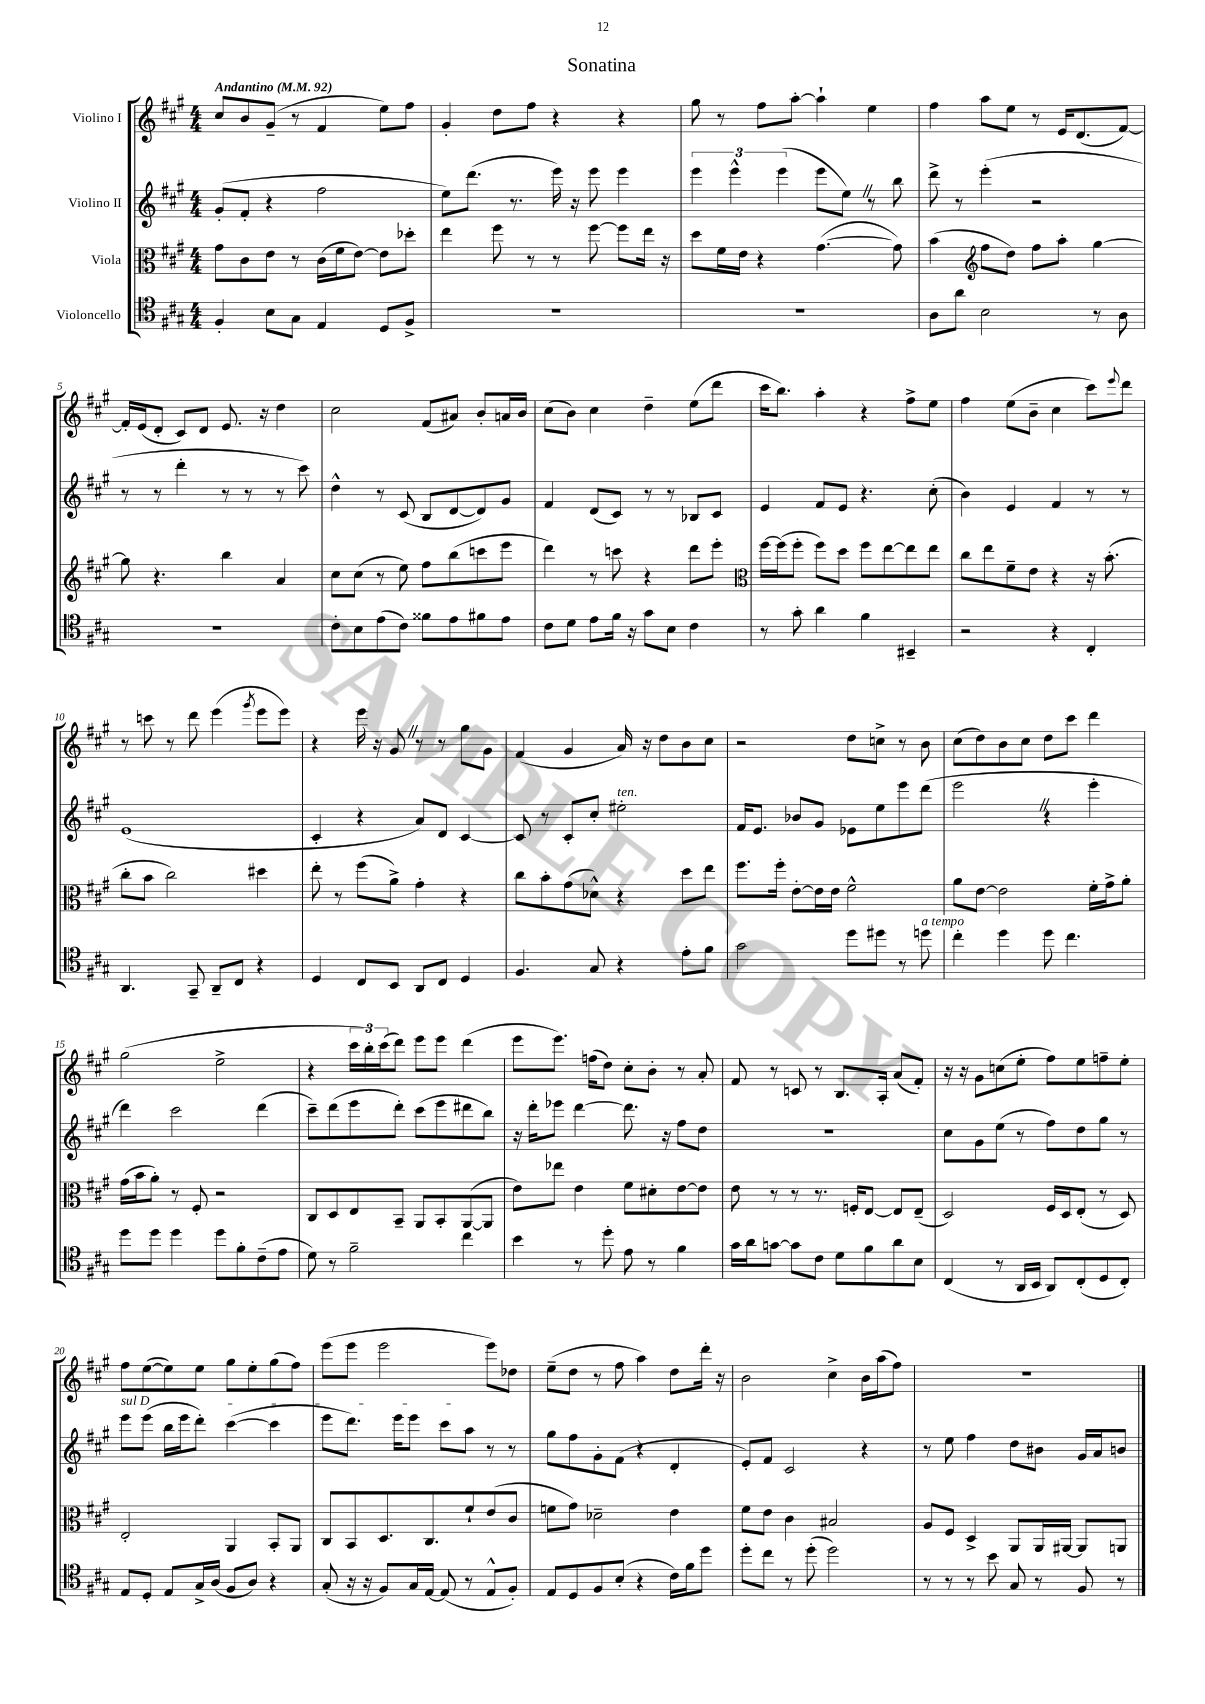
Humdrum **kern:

**kern	**kern	**kern	**kern
*part4	*part3	*part2	*part1
*staff4	*staff3	*staff2	*staff1
*I"Violoncello	*I"Viola	*I"Violino II	*I"Violino I
*clefC4	*clefC3	*clefG2	*clefG2
*k[f#c#g#]	*k[f#c#g#]	*k[f#c#g#]	*k[f#c#g#]
*M4/4	*M4/4	*M4/4	*M4/4
*MM92	*MM92	*MM92	*MM92
=1	=1	=1	=1
!	!	!	!LO:TX:a:B:t=Andantino
4F#'/	8g#\L	(8g#'/L	8cc#/L
.	8c#\	8f#'/J	8b/
8B\L	8e\J	4r	(8g#~/J
8G#\J	8r	.	8r
4E/	(16c#\LL	2ff#\	4f#/
.	16f#\J	.	.
.	[8e\J)	.	.
8D/L	8e\L]	.	8ee\L)
8F#^/J	8dd-X'\J	.	8ff#\J
=2	=2	=2	=2
1r	4ee\	8ee\L)	4g#'/
.	.	(8.ddd\J	.
.	8ff#\	.	8dd\L
.	.	8.r	.
.	8r	.	8ff#\J
.	8r	16eee\)	4r
.	.	16r	.
.	[8ff#\	8eee\	.
.	8ff#\L]	4eee\	4r
.	16ee\Jk	.	.
.	16r	.	.
=3	=3	=3	=3
1r	8dd\L	6eee\	8gg#\
.	16f#\L	.	8r
.	.	6eee^^\	.
.	16e\JJ	.	.
.	4r	.	8ff#\L
.	.	(6eee\	.
.	.	.	[8aa'\J
.	([4.g#\	8eee\L	4aa`\]
.	.	8eeZ\J)	.
.	.	8r	4ee\
.	8g#\])	8bb\	.
=4	=4	=4	=4
8A\L	(4b\	8ddd^\	4ff#\
8a\J	.	8r	.
*	*clefG2	*	*
2B\	8ff#\L	(4eee'\	8aa\L
.	8dd\J)	.	8ee\J
.	8ff#\L	2r	8r
.	8aa'\J	.	16e/KL
.	.	.	(8.d/
8r	[4gg#\	.	.
8A\	.	.	[8f#/J)
!!LO:LB:g=z
=5	=5	=5	=5
1r	8gg#\]	8r	16f#'/LL]
.	.	.	(16e/J
.	4.r	8r	8d'/J
.	.	4ddd'\	8c#/L)
.	.	.	8d/J
.	4bb\	8r	8.e/
.	.	8r	.
.	.	.	16r
.	4a/	8r	4dd\
.	.	8ccc#\)	.
=6	=6	=6	=6
8c#'\L	8cc#\L	4dd^^\	2cc#\
8B\	(8cc#\J	.	.
(8e\	8r	8r	.
8c#\J)	8ee\)	(8c#/	.
8f##X\L	8ff#\L	8B/L	(8f#/L
8e\	(8bb\	[8d/	8a#X/J)
8f#X\	8cccn\	8d/])	8b'/L
8e\J	8eee\J	8g#/J	16an/L
.	.	.	16b/JJ
=7	=7	=7	=7
8c#\L	4ddd\)	4f#/	(8cc#\L
8d\J	.	.	8b\J)
8e\L	8r	(8d/L	4cc#\
16f#\Jk	8cccn\	8c#/J)	.
16r	.	.	.
8g#\L	4r	8r	4dd~\
8B\J	.	8r	.
4c#\	8ddd\L	8B-X/L	(8ee\L
.	8eee'\J	8c#/J	8ddd\J
=8	=8	=8	=8
*	*clefC3	*	*
8r	[16ff#\LL	4e/	16ccc#\KL
.	(16ff#\J]	.	8.bb\J)
8g#'\	8ff#'\J	.	.
4a\	8ff#\L)	8f#/L	4aa'\
.	8dd\J	8e/J	.
4f#\	8ff#\L	4.r	4r
.	[8ee\	.	.
4BB#X~/	8ee\]	.	8ff#^\L
.	8ee\J	(8cc#'\	8ee\J
=9	=9	=9	=9
2r	8cc#\L	4b\)	4ff#\
.	8ee\	.	.
.	8f#~\	4e/	(8ee\L
.	8e\J	.	8b~\J
4r	4r	4f#/	4cc#\
4C#'/	16r	8r	8ccc#\L)
.	(8.b'\	.	.
.	.	.	8qqeee/
.	.	8r	8ddd\J
!!LO:LB:g=z
=10	=10	=10	=10
4.AA/	8cc#'\L	(1e	8r
.	8b\J	.	8cccn\
.	2cc#\)	.	8r
8GG#~/	.	.	8ddd\
8AA~/L	.	.	(4eee\
8C#/J	.	.	.
.	.	.	8qggg#/
4r	4dd#X\	.	8eee\L
.	.	.	8eee\J)
=11	=11	=11	=11
4D/	8ee'\	4c#'/	4r
.	8r	.	.
8C#/L	(8ff#\L	4r	16eee\
.	.	.	16r
8BB/J	8a^\J)	.	8g#Z/
8AA/L	4g#'\	8a/L)	8r
8C#/J	.	8d/J	8r
4D/	4r	[4c#/	8gg#\L
.	.	.	8g#\J
=12	=12	=12	=12
4.F#/	8cc#\L	8c#/]	(4f#/
.	8b'\	8r	.
.	(8g#\	8c#'/L	4g#/
8G#/	8d-X^^\J)	8cc#'/J	.
!	!	!LO:TX:a:i:t=ten.	!
4r	4r	2ee#X'\	16a/)
.	.	.	16r
.	.	.	8dd\L
8e'\L	8dd\L	.	8b\
8f#\J	8ee\J	.	8cc#\J
=13	=13	=13	=13
2g#\	8.ff#\L	16f#/KL	2r
.	.	8.e/J	.
.	16ff#'\Jk	.	.
.	[8e'\L	8b-X/L	.
.	16e\L]	8g#/J	.
.	16e\JJ	.	.
8dd\L	2f#^^\	8e-X\L	8dd\L
8dd#X\J	.	8ee\	8ccn^\J
8r	.	8eee\	8r
!LO:TX:a:i:t=a tempo	!	!	!
8ddn\	.	(8ddd\J	8b\
=14	=14	=14	=14
4cc#'\	8a\L	2eeeZ\	(8cc#\L
.	[8e\J	.	8dd\)
4dd\	2e\]	.	8b\
.	.	.	8cc#\J
8dd\	.	4r	8dd\L
4.cc#\	.	.	8ccc#\J
.	16f#'\LL	4eee'\	4ddd\
.	16g#^\J	.	.
.	8a'\J	.	.
!!LO:LB:g=z
=15	=15	=15	=15
8dd\L	(16g#\LL	4ddd\)	(2gg#\
.	16b\J	.	.
8dd\J	8a'\J)	.	.
4dd\	8r	2ccc#\	.
.	8F#'/	.	.
8dd\L	2r	.	2ee^\
8f#'\	.	.	.
(8c#~\	.	(4ddd\	.
8e\J	.	.	.
=16	=16	=16	=16
8d\)	8C#/L	8ccc#~\L)	4r
8r	8D/	(8ddd\	.
2f#~\	8E/	8eee\	24ccc#\LL
.	.	.	24bb'\)
.	.	.	(24ccc#\J
.	8BB~/J	8ddd'\J)	8ddd\J)
.	8AA/L	(8ccc#\L	8eee\L
.	8BB'/	8eee\	8eee\J
4cc#\	([8AA/	8ddd#X\	(4ddd\
.	8AA/J]	8bb\J)	.
=17	=17	=17	=17
4b\	8e\L)	16r	8eee\L
.	.	16ddd'\KL	.
.	8ee-X\J	8eee-X\J	8.eee\J)
8r	4e\	[4ddd\	.
.	.	.	(16ffn\KL
8dd'\	.	.	8dd\J)
8e\	8f#\L	8.ddd\]	8cc#'\L
8r	8d#X'\	.	8b'\J
.	.	16r	.
4f#\	[8e\	8ff#\L	8r
.	8e\J]	8dd\J	8a'/
=18	=18	=18	=18
16g#\LL	8e\	1r	8f#/
16a\J	.	.	.
[8gn\J	8r	.	8r
8g\L]	8r	.	8cn/
8c#\J	8.r	.	8r
8d\L	.	.	8.B/L
.	16Fn'/KL	.	.
8f#\	[8E/J	.	.
.	.	.	16A'/Jk
8a\	8E/L]	.	(8a/L
8B\J	(8E~/J	.	8f#'/J)
=19	=19	=19	=19
(4C#/	2D/)	8cc#\L	16r
.	.	.	16r
.	.	8g#\	8g#\L
8r	.	(8ee\J	(8ccn\
16AA/LL	.	8r	8ee'\J
16BB/JJ	.	.	.
8AA/L)	16F#/LL	8ff#\L)	8ff#\L)
.	16D/J	.	.
(8C#'/	(8E'/J	8dd\	8ee\
8D/	8r	8gg#\J	8ffn~\
8C#'/J)	8D/)	8r	8ee'\J
!!LO:LB:g=z
=20	=20	=20	=20
!	!	!LO:TX:a:i:t=sul D	!
8E/L	2E'/	8eee\L	8ff#\L
8D'/J	.	(8eee\J	([8ee\
8E/L	.	16bb\LL	8ee\])
.	.	16eee\J	.
16G#^/L	.	8ddd'\J)	8ee\J
(16A/JJ	.	.	.
8F#/L	4AA/	([4ccc#\	8gg#\L
8A/J)	.	.	8ee'\
4r	8BB'/L	4ccc#\]	(8gg#\
.	8AA/J	.	8ff#\J)
=21	=21	=21	=21
(8G#'/	8C#/L	8eee\L	(8eee\L
16r	8BB/	8.ddd\J)	8eee\J
16r	.	.	.
8F#/L)	8.D/	.	2eee\
.	.	16eee\KL	.
16G#/L	.	8eee\J	.
[16E/JJ	8.C#/	.	.
(8E/]	.	8ccc#\L	.
8r	8f#`/	8aa\J	.
8E^^/L	(8e/	8r	8eee\L)
8F#'/J)	8c#/J	8r	8dd-X\J
=22	=22	=22	=22
8E/L	8fn\L	8gg#\L	(8ee~\L
8D/	8g#\J)	8ff#\	8dd\J
8F#/	2d-X~\	8g#'\	8r
(8B'/J	.	(8f#\J	8ff#\
4r	.	4r	4aa\)
16c#\LL)	4e\	4d'/	8dd\L
16f#\J	.	.	.
8dd\J	.	.	16ddd'\Jk
.	.	.	16r
=23	=23	=23	=23
8dd'\L	8f#\L	8e'/L)	2b\
8cc#\J	8e\J	8f#/J	.
8r	4c#\	2c#/	.
(8dd'\	.	.	.
2dd\)	2B#X/	.	4cc#^\
.	.	4r	16b\LL
.	.	.	(16aa\J
.	.	.	8ff#\J)
=24	=24	=24	=24
8r	8A/L	8r	1r
8r	8F#/J	8ee\	.
8r	4D^/	4ff#\	.
8b\	.	.	.
8G#/	8AA/L	8dd\L	.
8r	16AA/L	8b#X\J	.
.	[16AA#X/JJ	.	.
8F#/	8AA#/L]	16g#/LL	.
.	.	16a/J	.
8r	8AAn/J	8bn/J	.
==	==	==	==
*-	*-	*-	*-
